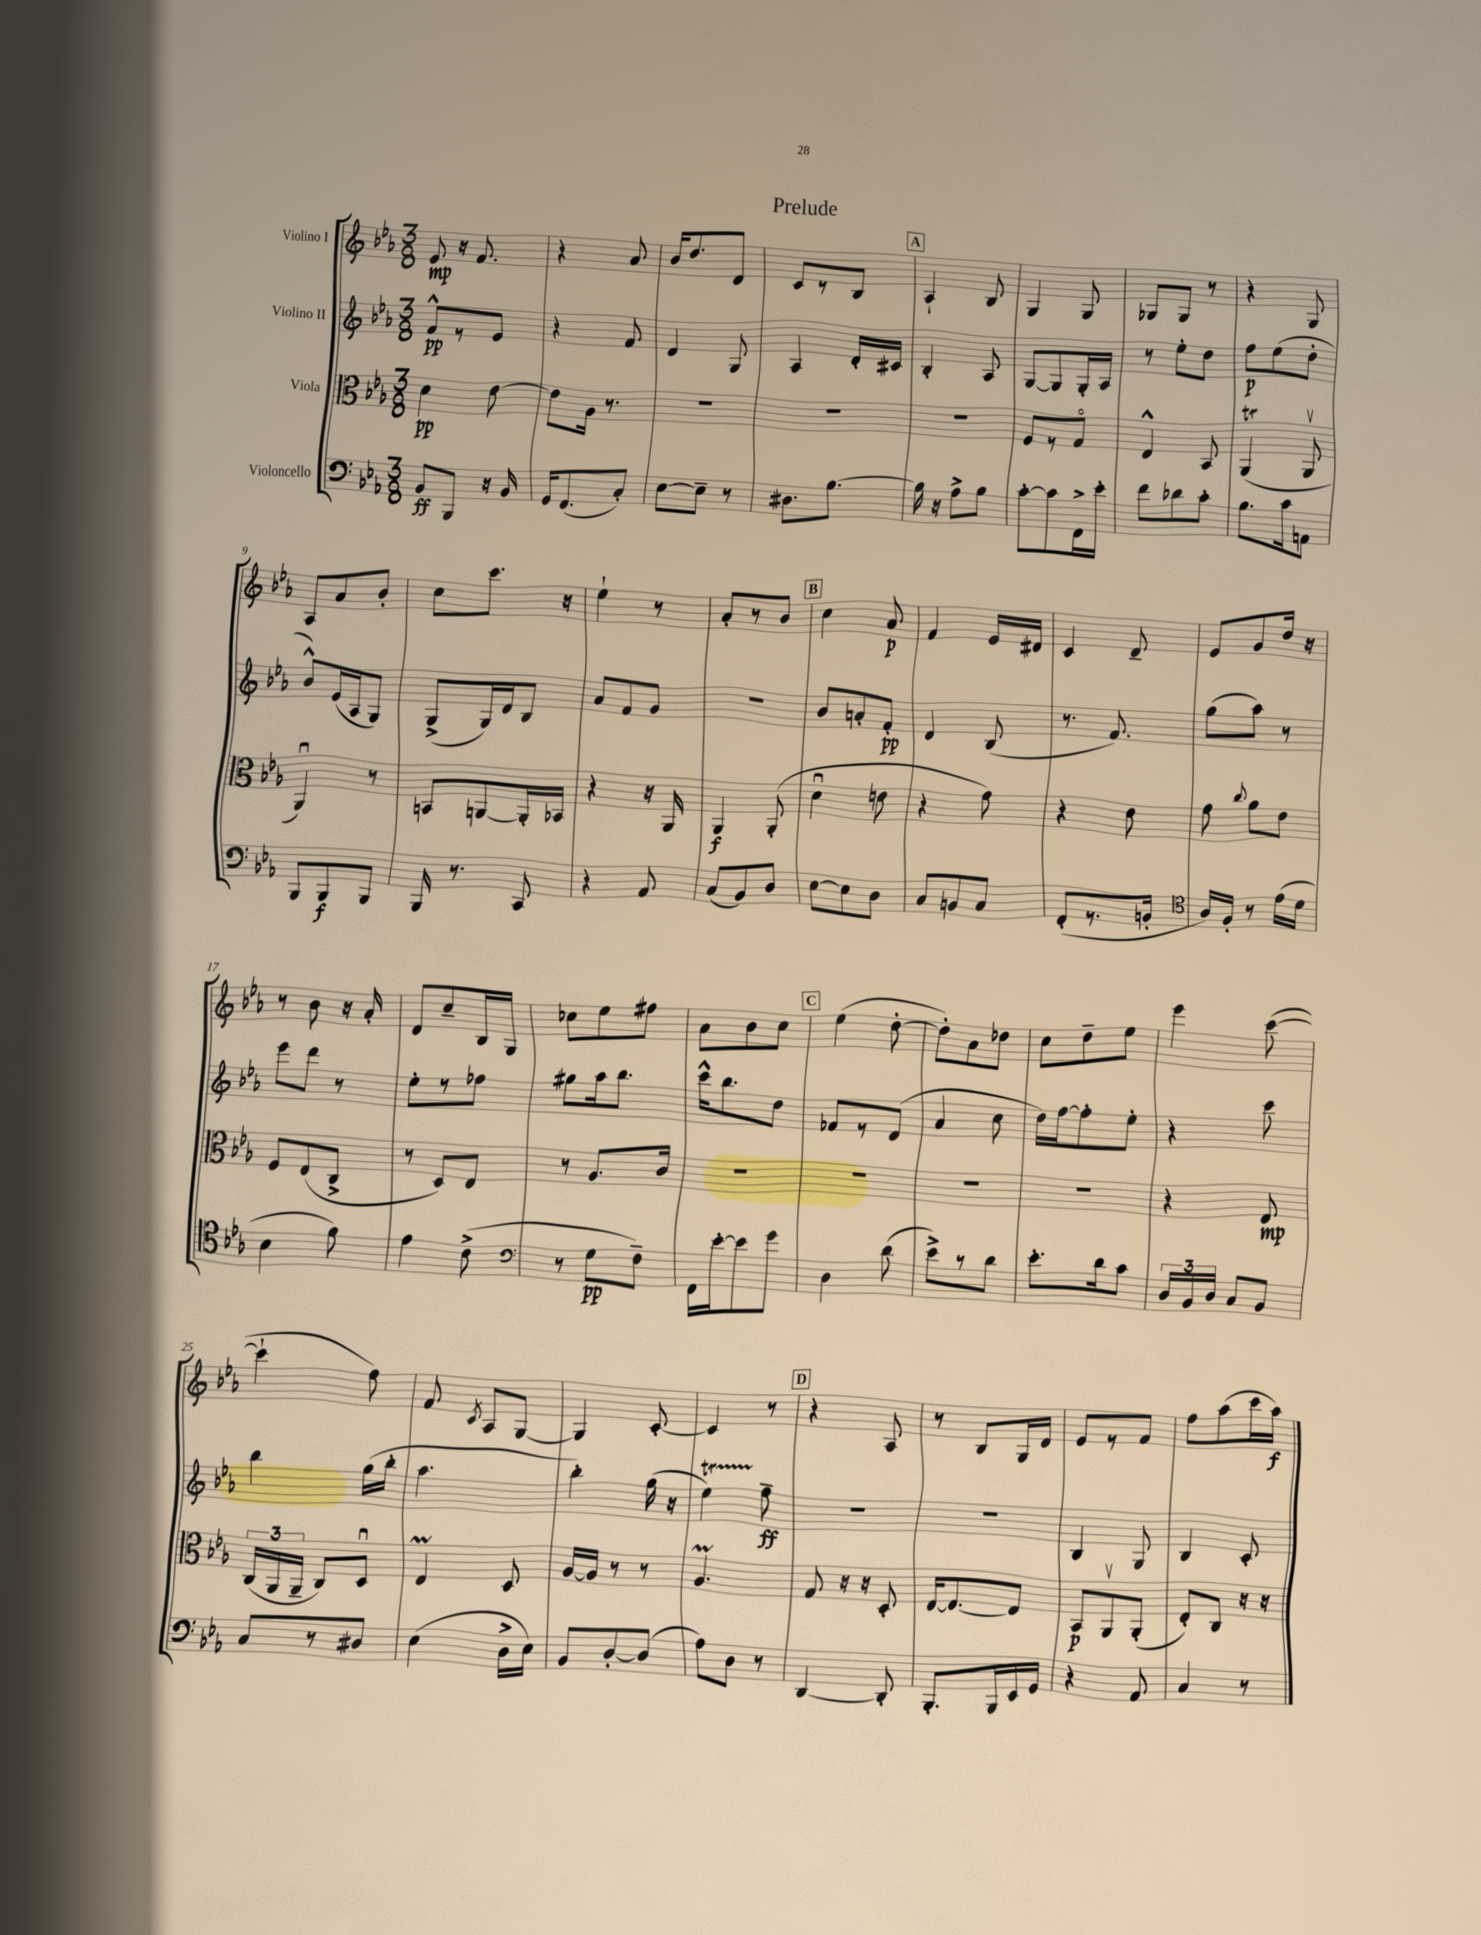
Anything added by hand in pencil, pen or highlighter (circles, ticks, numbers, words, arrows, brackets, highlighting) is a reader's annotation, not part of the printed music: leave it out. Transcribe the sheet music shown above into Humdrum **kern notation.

**kern	**dynam	**kern	**dynam	**kern	**dynam	**kern	**dynam
*part4	*part4	*part3	*part3	*part2	*part2	*part1	*part1
*staff4	*staff4	*staff3	*staff3	*staff2	*staff2	*staff1	*staff1
*I"Violoncello	*	*I"Viola	*	*I"Violino II	*	*I"Violino I	*
*clefF4	*	*clefC3	*	*clefG2	*	*clefG2	*
*k[b-e-a-]	*	*k[b-e-a-]	*	*k[b-e-a-]	*	*k[b-e-a-]	*
*M3/8	*	*M3/8	*	*M3/8	*	*M3/8	*
=1	=1	=1	=1	=1	=1	=1	=1
8BB-/L	ff	4d\	pp	8f^^/L	pp	8e-/	mp
8BBB-/J	.	.	.	8r	.	16r	.
.	.	.	.	.	.	8.f/	.
16r	.	[8e-\	.	8e-/J	.	.	.
16BB-/	.	.	.	.	.	.	.
=2	=2	=2	=2	=2	=2	=2	=2
16GG/KL	.	8e-\L]	.	4r	.	4r	.
(8.FF/	.	.	.	.	.	.	.
.	.	16A-\Jk	.	.	.	.	.
.	.	8.r	.	.	.	.	.
8C'/J)	.	.	.	8f/	.	8a-/	.
=3	=3	=3	=3	=3	=3	=3	=3
[8E-\L	.	4.r	.	4d/	.	16b-/KL	.
.	.	.	.	.	.	8.dd/	.
8E-~\J]	.	.	.	.	.	.	.
8r	.	.	.	8G/	.	8d/J	.
=4	=4	=4	=4	=4	=4	=4	=4
8.D#X\L	.	4.r	.	4A-/	.	8c/L	.
.	.	.	.	.	.	8r	.
[8.B-\J	.	.	.	.	.	.	.
.	.	.	.	16d'/LL	.	8B-/J	.
.	.	.	.	16c#X/JJ	.	.	.
!!LO:REH:place=s1:t=A
=5	=5	=5	=5	=5	=5	=5	=5
16B-\]	.	4.r	.	4B-'/	.	4A-`/	.
16r	.	.	.	.	.	.	.
8A-^\L	.	.	.	.	.	.	.
8B-\J	.	.	.	8A-/	.	8B-/	.
=6	=6	=6	=6	=6	=6	=6	=6
[8c'\L	.	8F/L	.	[8G/L	.	4G/	.
8c\]	.	8r	.	8G/]	.	.	.
16FF^\L	.	8G/J	.	16G'/L	.	8G/	.
16e-'\JJ	.	.	.	16A-/JJ	.	.	.
=7	=7	=7	=7	=7	=7	=7	=7
8f\L	.	4E-^^/	.	8r	.	8G-X/L	.
8d-X\	.	.	.	8ee-'\L	.	8G-/J	.
8c'\J	.	8BB-/	.	8dd\J	.	8r	.
=8	=8	=8	=8	=8	=8	=8	=8
8.B-\L	.	(4AA-T/	.	8ff\L	p	4r	.
.	.	.	.	(8ee-\	.	.	.
16c\k	.	.	.	.	.	.	.
8AAn\J	.	8AA-v/	.	8dd'\J	.	8G/	.
!!LO:LB:g=z
=9	=9	=9	=9	=9	=9	=9	=9
8BBB-/L	.	4AA-u/)	.	8b-^^/L)	.	8A-/L	.
8BBB-/	f	.	.	(16e-/L	.	8a-/	.
.	.	.	.	16A-/J	.	.	.
8BBB-/J	.	8r	.	8G/J)	.	8b-'/J	.
=10	=10	=10	=10	=10	=10	=10	=10
16BBB-/	.	8BBn/L	.	(8G^/L	.	8cc\L	.
8.r	.	.	.	.	.	.	.
.	.	[8AAn/	.	16G/L)	.	8.ccc\J	.
.	.	.	.	16d/J	.	.	.
8CC/	.	16AA'/L]	.	8B-/J	.	.	.
.	.	16BB-X/JJ	.	.	.	16r	.
=11	=11	=11	=11	=11	=11	=11	=11
4r	.	4r	.	8a-/L	.	4ee-`\	.
.	.	.	.	8f/	.	.	.
8AA-/	.	16r	.	8g/J	.	8r	.
.	.	16AA-/	.	.	.	.	.
=12	=12	=12	=12	=12	=12	=12	=12
(8C/L	.	4AA-/	f	4.r	.	8a-'/L	.
8BB-/)	.	.	.	.	.	8r	.
8D/J	.	(8AA-'/	.	.	.	8b-/J	.
!!LO:REH:place=s1:t=B
=13	=13	=13	=13	=13	=13	=13	=13
[8E-\L	.	4du\	.	8b-/L	.	4cc\	.
8E-\]	.	.	.	8an'/	.	.	.
8D\J	.	8en\	.	8f'/J	pp	8a-/	p
=14	=14	=14	=14	=14	=14	=14	=14
8C/L	.	4r	.	4d/	.	4f/	.
8BBn/	.	.	.	.	.	.	.
8C/J	.	8g\)	.	(8B-/	.	16e-/LL	.
.	.	.	.	.	.	16d#X/JJ	.
=15	=15	=15	=15	=15	=15	=15	=15
(8FF'/L	.	4r	.	8.r	.	4c/	.
8.r	.	.	.	.	.	.	.
.	.	.	.	8.f/)	.	.	.
.	.	8e-\	.	.	.	8d~/	.
16BBn'/Jk	.	.	.	.	.	.	.
=16	=16	=16	=16	=16	=16	=16	=16
*clefC4	*	*	*	*	*	*	*
16A-/LL)	.	8g\	.	(8gg\L	.	8e-/L	.
16F'/JJ	.	.	.	.	.	.	.
.	.	8qqcc/	.	.	.	.	.
8r	.	8a-\L	.	8aa-\J)	.	8g/	.
(16e-\LL	.	8e-\J	.	8r	.	16dd/Jk	.
16d\JJ	.	.	.	.	.	16r	.
!!LO:LB:g=z
=17	=17	=17	=17	=17	=17	=17	=17
4B-\	.	8F/L	.	8eee-\L	.	8r	.
.	.	(8E-/	.	8ddd\J	.	8b-\	.
8f\)	.	8C^/J	.	8r	.	16r	.
.	.	.	.	.	.	16a-'/	.
=18	=18	=18	=18	=18	=18	=18	=18
4e-\	.	8r	.	8ee-'\L	.	8d/L	.
.	.	8D/L)	.	8r	.	8cc~/	.
(8c^\	.	8E-/J	.	8ff-X\J	.	16B-/L	.
.	.	.	.	.	.	16G/JJ	.
=19	=19	=19	=19	=19	=19	=19	=19
*clefF4	*	*	*	*	*	*	*
8r	.	8r	.	8gg#X\L	.	8cc-X\L	.
8G\L	pp	8.A-/L	.	16aa-\k	.	8ee-\	.
.	.	.	.	8.bb-\J	.	.	.
8F~\J)	.	.	.	.	.	8ff#X\J	.
.	.	16c/Jk	.	.	.	.	.
=20	=20	=20	=20	=20	=20	=20	=20
16FF\LL	.	4.r	.	16ccc^^\KL	.	8a-\L	.
[16e-'\J	.	.	.	8.bb-\	.	.	.
8e-\]	.	.	.	.	.	8b-\	.
8g\J	.	.	.	8dd\J	.	8cc\J	.
!!LO:REH:place=s1:t=C
=21	=21	=21	=21	=21	=21	=21	=21
4D\	.	4.r	.	8f-X/L	.	(4ee-\	.
.	.	.	.	8r	.	.	.
(8d\	.	.	.	(8d/J	.	[8dd'\	.
=22	=22	=22	=22	=22	=22	=22	=22
8e-^\L)	.	4.r	.	4a-/	.	8dd'\L])	.
8r	.	.	.	.	.	8a-\	.
8d\J	.	.	.	8cc\	.	8dd-X\J	.
=23	=23	=23	=23	=23	=23	=23	=23
8.e-'\L	.	4.r	.	16dd\LL)	.	8cc\L	.
.	.	.	.	[16ff\J	.	.	.
.	.	.	.	8ff'\]	.	8dd~\	.
16d\k	.	.	.	.	.	.	.
8c\J	.	.	.	8ee-'\J	.	8ee-\J	.
=24	=24	=24	=24	=24	=24	=24	=24
24D/LL	.	4r	.	4r	.	4eee-\	.
24BB-/	.	.	.	.	.	.	.
24D/JJ	.	.	.	.	.	.	.
8C/L	.	.	.	.	.	.	.
8BB-/J	.	8E-/	mp	8ccc\	.	([8ccc\	.
!!LO:LB:g=z
=25	=25	=25	=25	=25	=25	=25	=25
8C/L	.	(24C/LL	.	4bb-\	.	4ccc`\]	.
.	.	24AA-/	.	.	.	.	.
.	.	24AA-~/JJ	.	.	.	.	.
8r	.	8C/L)	.	.	.	.	.
8D#X/J	.	8Du/J	.	(16gg\LL	.	8ff\)	.
.	.	.	.	16bb-'\JJ	.	.	.
=26	=26	=26	=26	=26	=26	=26	=26
(4E-\	.	4E-M/	.	4.aa-\	.	8f/	.
.	.	.	.	.	.	8qc/	.
.	.	.	.	.	.	8A-/L	.
16D^\LL	.	8D/	.	.	.	[8G/J	.
16E-\JJ)	.	.	.	.	.	.	.
=27	=27	=27	=27	=27	=27	=27	=27
8BB-/L	.	[16A-/LL	.	4bb-'\)	.	4G/]	.
.	.	16A-/JJ]	.	.	.	.	.
[8D'/	.	8r	.	.	.	.	.
(8D/J]	.	8r	.	(16gg\	.	[8c'/	.
.	.	.	.	16r	.	.	.
=28	=28	=28	=28	=28	=28	=28	=28
8A-\L)	.	4.A-M/	.	4ee-T\)	.	4c/]	.
8D\J	.	.	.	.	.	.	.
8r	.	.	.	8ff~\	ff	8r	.
!!LO:REH:place=s1:t=D
=29	=29	=29	=29	=29	=29	=29	=29
[4DD/	.	8G/	.	4.r	.	4r	.
.	.	16r	.	.	.	.	.
.	.	16r	.	.	.	.	.
8DD'/]	.	8D'/	.	.	.	8A-/	.
=30	=30	=30	=30	=30	=30	=30	=30
8.BBB-'/L	.	[16E-/KL	.	4.r	.	8r	.
.	.	8.E-/_	.	.	.	.	.
.	.	.	.	.	.	8B-/L	.
16BBB-/L	.	.	.	.	.	.	.
16EE-/	.	8E-/J]	.	.	.	16G/L	.
16GG/JJ	.	.	.	.	.	16d/JJ	.
=31	=31	=31	=31	=31	=31	=31	=31
4r	.	8BB-/L	p	4B-/	.	8e-/L	.
.	.	8AA-v/	.	.	.	8r	.
8AA-/	.	(8AA-'/J	.	8G/	.	8f/J	.
=32	=32	=32	=32	=32	=32	=32	=32
4C/	.	8E-'/L)	.	4B-/	.	8ff\L	.
.	.	8C/J	.	.	.	(8aa-\	.
8r	.	16r	.	8c'/	.	16ccc\L	.
.	.	16r	.	.	.	16aa-\JJ)	f
==	==	==	==	==	==	==	==
*-	*-	*-	*-	*-	*-	*-	*-
